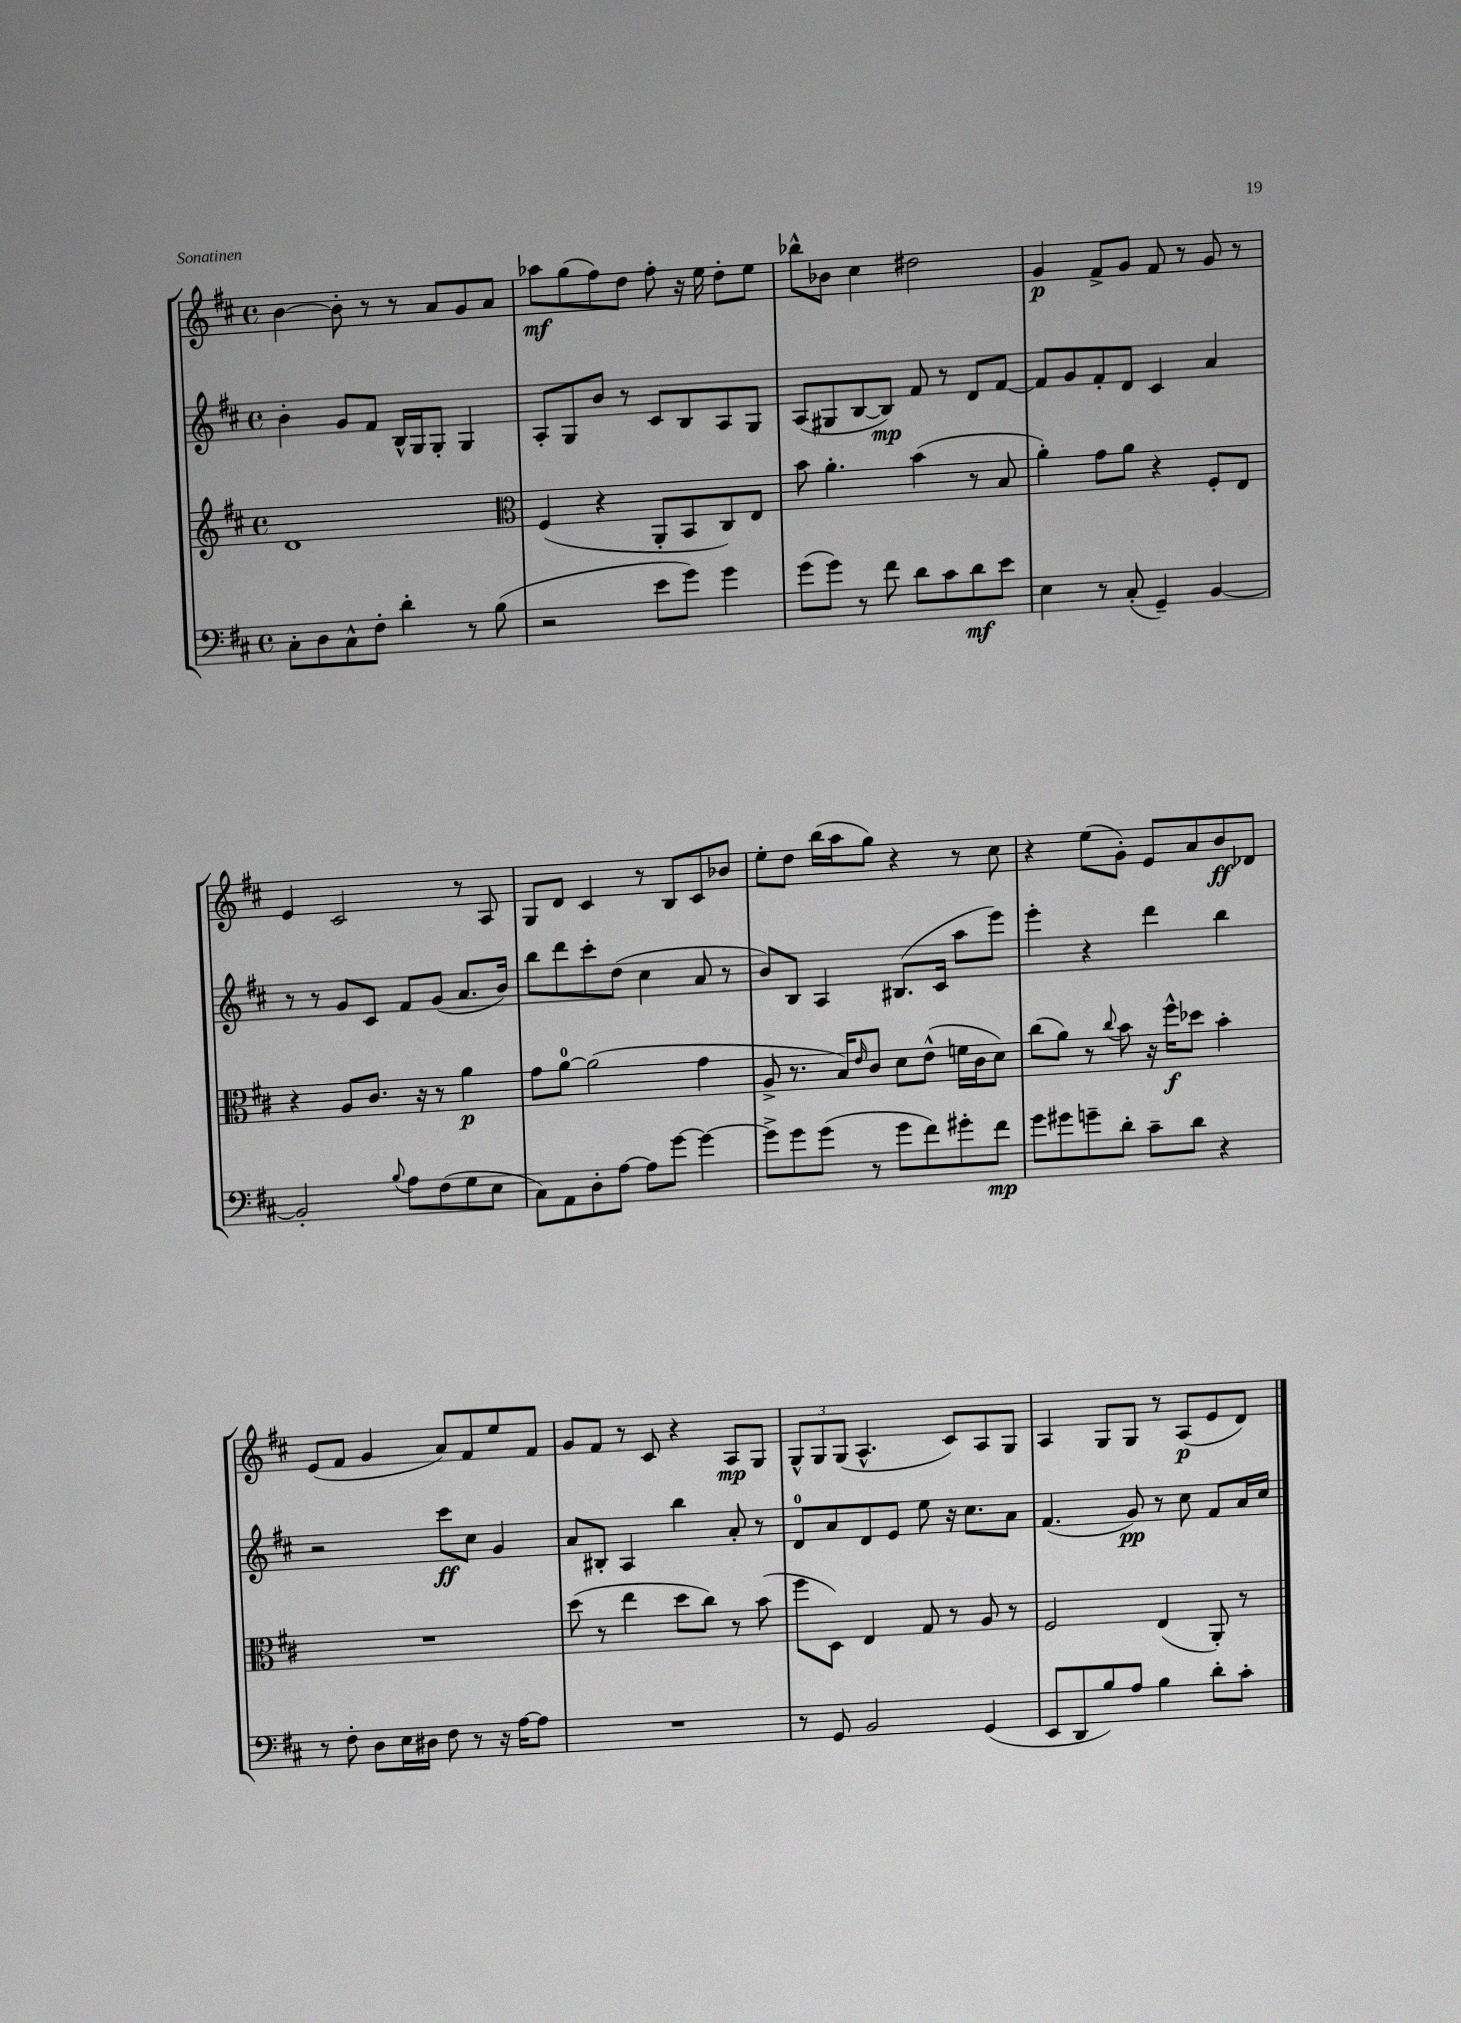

**kern	**kern	**kern	**kern
*staff4	*staff3	*staff2	*staff1
*clefF4	*clefG2	*clefG2	*clefG2
*k[f#c#]	*k[f#c#]	*k[f#c#]	*k[f#c#]
*M4/4	*M4/4	*M4/4	*M4/4
*met(c)	*met(c)	*met(c)	*met(c)
8C#'	1d	4b'	[4b
8D	.	.	.
8C#^^	.	8g	8b']
8F#'	.	8f#	8r
4d'	.	16B^^	8r
.	.	16G	.
.	.	8G'	8a
8r	.	4G	8g
(8B	.	.	8a
=	=	=	=
*	*clefC3	*	*
2r	(4F#	8A'	8aa-
.	.	8G	(8gg
.	4r	8b	8ff#)
.	.	8r	8dd
8e	8AA'	8c#	8ff#'
8g)	8BB	8B	16r
.	.	.	16ee
4g	8C#)	8A	8dd'
.	8E	8G	8ee
=	=	=	=
(8g	8b	(8A	8bb-^^
8g)	4.a'	8G#	8b-
8r	.	[8B	4cc#
8f#	.	8B])	.
8d	(4b	8f#	2dd#
8c#	.	8r	.
8d	8r	8d	.
8e	8B	[8f#	.
=	=	=	=
4E	4a')	8f#]	4g
.	.	8g	.
8r	8g	8f#'	8f#^
(8C#'	8a	8d	8g
4GG~)	4r	4c#	8f#
.	.	.	8r
[4BB	8F#'	4a	8g
.	8E	.	8r
=	=	=	=
2BB']	4r	8r	4e
.	.	8r	.
.	8A	8g	2c#
.	8.c#	8c#	.
8qqB	.	.	.
8A	.	8f#	.
.	16r	.	.
(8F#	8r	(8g	.
8G	4a	8.a	8r
8E	.	.	8A
.	.	16b)	.
=	=	=	=
8C#)	8g	8bb	8G
8AA	[8a	8ddd	8d
8D'	(2a]	8ccc#'	4c#
[8A	.	(8dd	.
8A]	.	4cc#	8r
[8g	.	.	8B
4g_	4g	8a	8c#
.	.	8r	8b-
=	=	=	=
8g^]	8A^	8b)	8ee'
8g	8.r	8B	8dd
(8g	.	4A	(16bb
.	16B)	.	16aa
.	16qqe	.	.
8r	8c#	.	8gg)
8g	8d	(8.B#	4r
8f#)	(8e^^	.	.
.	.	16c#	.
8g#'	16f	8aa	8r
.	16c#	.	.
8f#	8d)	8eee)	8cc#
=	=	=	=
8g	(8cc#	4eee'	4r
8g#	8a)	.	.
8g~	8r	4r	(8ee
.	8qqcc#	.	.
8d'	8b	.	8g')
8c#~	16r	4ddd	8e
.	16ff#^^	.	.
8d	8dd-	.	8a
4r	4b'	4bb	8b
.	.	.	8d-
=	=	=	=
8r	1r	2r	(8e
8F#'	.	.	8f#
8D	.	.	4g
16E	.	.	.
16D#	.	.	.
8F#	.	8ccc#	8a)
8r	.	8cc#	8f#
16r	.	4g	8ee
[16A	.	.	.
8A]	.	.	8f#
=	=	=	=
1r	(8dd	8a	8g
.	8r	8B#'	8f#
.	4ee	4A	8r
.	.	.	8c#
.	8dd	4bb	4r
.	8cc#)	.	.
.	8r	8a'	8A
.	(8b	8r	8G
=	=	=	=
8r	8ff#	8d	12G^^
.	.	.	12G
8GG	8D)	8a	.
.	.	.	(12G
2BB	4E	8d	4.A^^
.	.	8e	.
.	8G	8ee	.
.	8r	16r	8c#)
.	.	8.cc#	.
(4GG	8A	.	8A
.	8r	8a	8G
=	=	=	=
8EE	2F#	(4.f#	4A
8DD	.	.	.
8B)	.	.	8G
8A	.	8g)	8G
4B	(4E	8r	8r
.	.	8cc#	(8A
8d'	8AA')	8f#	8e
8c#'	8r	16a	8d)
.	.	16cc#	.
==	==	==	==
*-	*-	*-	*-
